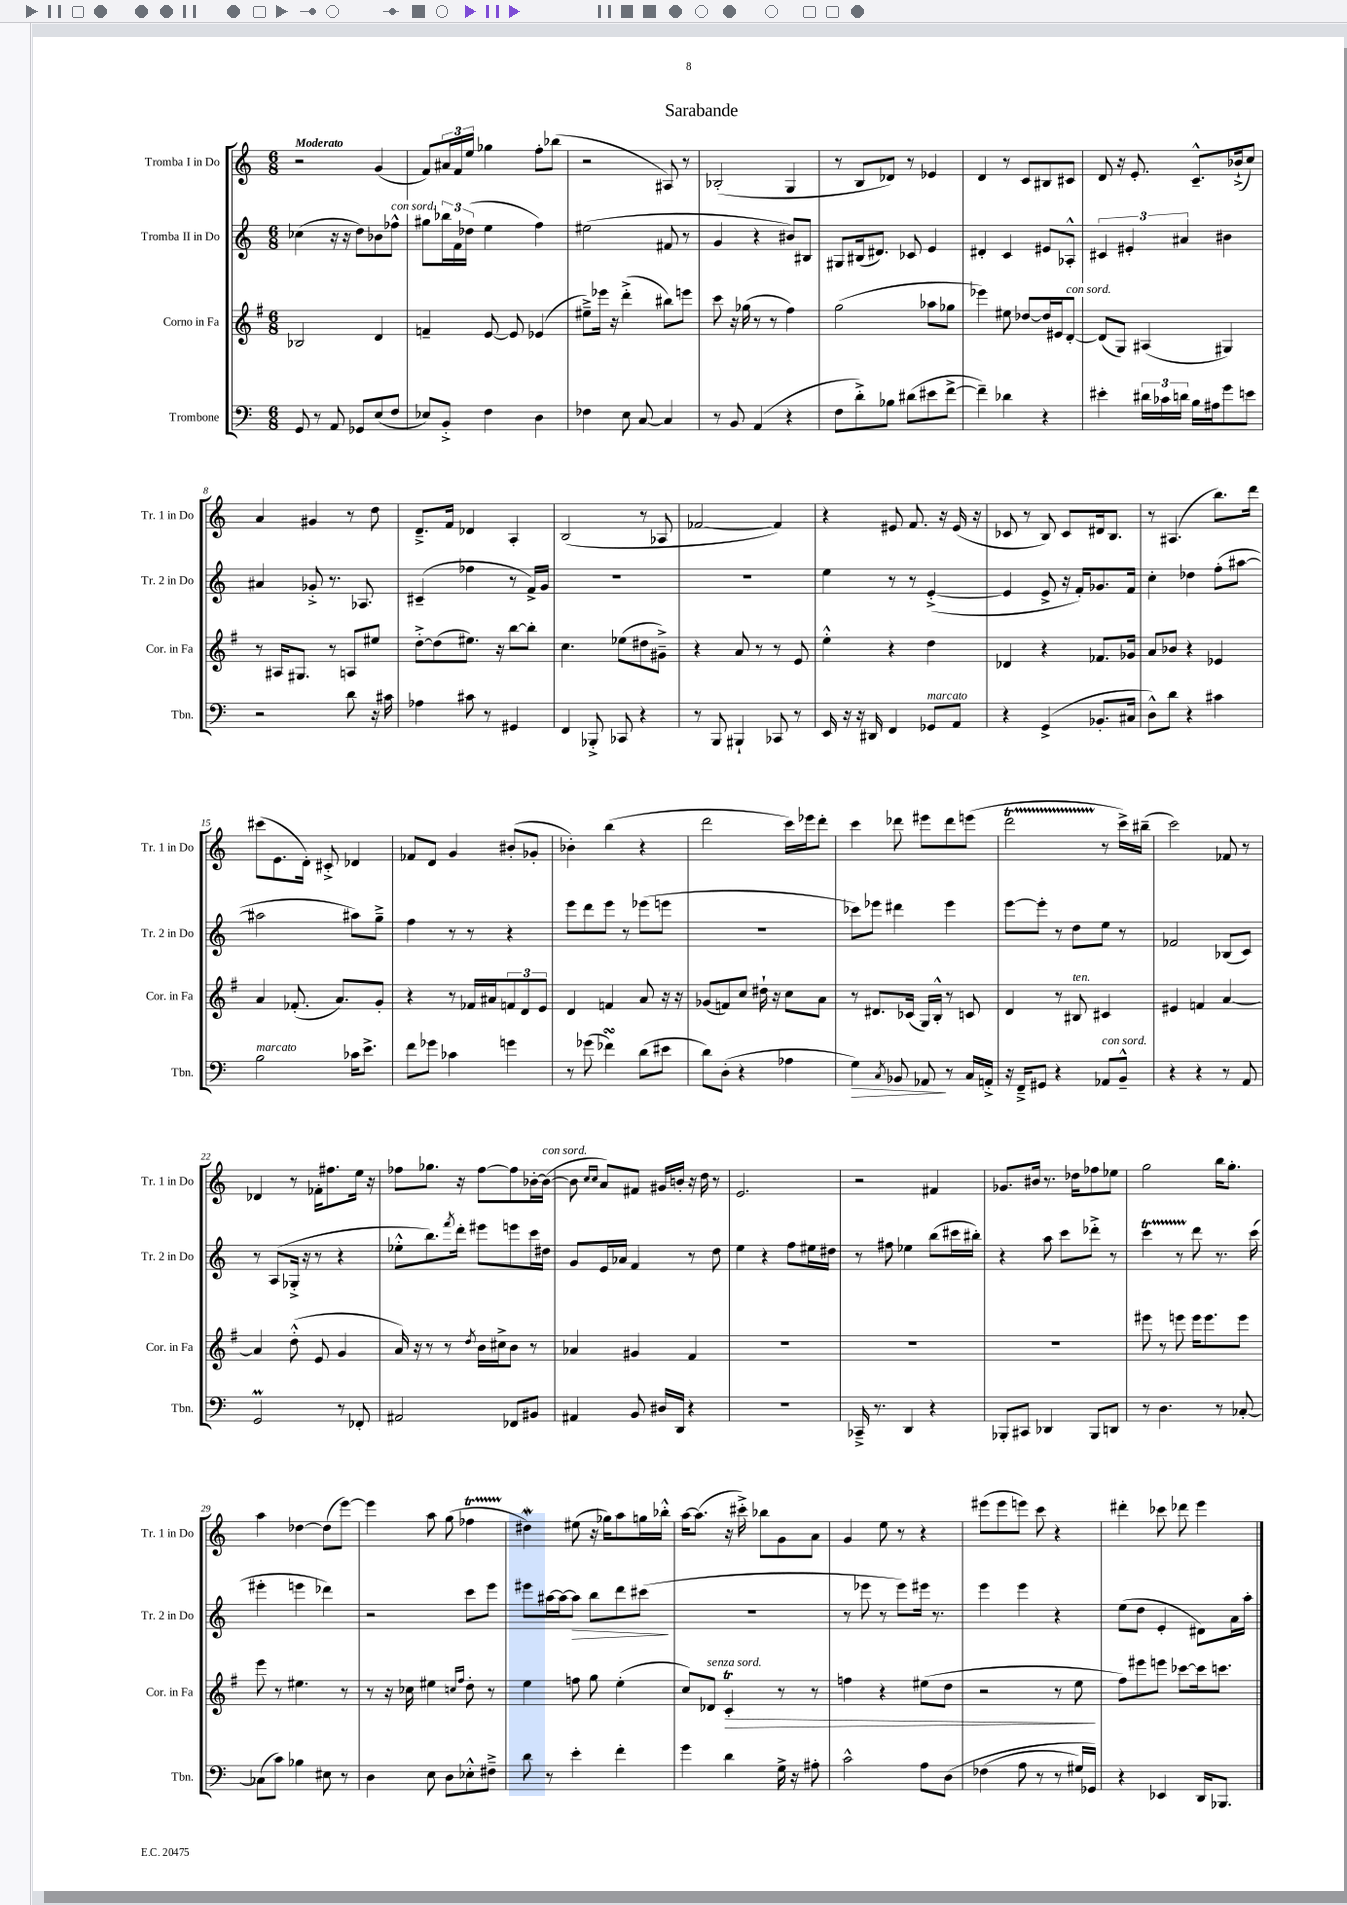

**kern	**kern	**kern	**kern
*staff4	*staff3	*staff2	*staff1
*clefF4	*clefG2	*clefG2	*clefG2
*k[]	*k[f#]	*k[]	*k[]
*M6/8	*M6/8	*M6/8	*M6/8
8GG	2B-	(4cc-	2r
8r	.	.	.
8AA	.	16r	.
.	.	16r	.
8GG-	.	8dd)	.
(8E	4d	8b-	(4g
8F	.	8ff-^^	.
=	=	=	=
8E-)	4f~	8gg#	8f)
8BB'^	.	24bb-	24a#
.	.	24f	24f
.	.	(24dd-	24ee
4F	[8e	4ee	4gg-
.	8e]	.	.
4D	(4e-	4ff)	8ff'
.	.	.	(8bb-
=	=	=	=
4F-	8ee#~^)	(2ee#	2r
.	16eee-	.	.
.	16r	.	.
8E	(4ddd'^	.	.
[8C	.	.	.
4C]	8bb#)	8f#	8A#)
.	8eee	8r	8r
=	=	=	=
8r	8ccc	4g	(2B-'
8BB	16r	.	.
.	(16gg-	.	.
(4AA	8r	4r	.
.	8r	.	.
4r	4ff#)	8b#)	4G
.	.	8B#	.
=	=	=	=
8F	(2gg	8G#	8r
8d'^)	.	(16B#	8B
.	.	8.d#)	.
8B-	.	.	8d-)
(8d#	.	8c-	8r
8e#	8aa-	4e	4e-
[8f^	8gg-	.	.
=	=	=	=
4f~])	4eee-)	4d#'	4d
4d-	8ee#	4c	8r
.	[8dd-	.	8c
4r	16dd-]	8e#	8B#
.	16e#	.	.
.	[8d'	8A-'^^	8c#
=	=	=	=
4e#'	(8d]	6c#	8d
.	8G)	.	16r
.	.	6e#'	.
.	.	.	8.e'
24d#	(4A#	.	.
24c-	.	.	.
24d	.	6a#	.
16B	.	.	8.c~^^
16A#	.	.	.
8g	4G#)	4b#	.
.	.	.	(16b-`^
8e	.	.	8cc)
=	=	=	=
2r	8r	4a#	4a
.	16A#	.	.
.	8.G#	.	.
.	.	8g-'^	4g#
.	8r	8.r	.
8d	8A	.	8r
.	.	8.A-	.
16r	8ee#	.	8dd
16c#	.	.	.
=	=	=	=
4A-	[8dd'^	(4c#~	8.d~^
.	(8dd]	.	.
.	.	.	16f
8c#	8.ee#)	4ff-	4d-
8r	.	.	.
.	16r	.	.
4GG#	[8bb	8r	4A'
.	8bb']	16f^)	.
.	.	16g	.
=	=	=	=
4FF	4.cc	2.r	(2B
8BBB-'^	.	.	.
8CC-	(8ee-	.	.
4r	8dd#	.	8r
.	8g#~^)	.	8A-
=	=	=	=
8r	4r	2.r	[2f-
8BBB	.	.	.
4BBB#`	8a	.	.
.	8r	.	.
8CC-	8r	.	4f-])
8r	8e	.	.
=	=	=	=
16EE	4ee'^^	4ee	4r
16r	.	.	.
16r	.	.	.
16DD#	.	.	.
4FF	4r	8r	8e#
.	.	8r	8.f
8GG-	4dd	([4e'^	.
.	.	.	16r
8AA	.	.	(16e#
.	.	.	16r
=	=	=	=
4r	4d-	4e]	8c-
.	.	.	8r
(4GG^	4r	8e^	8B)
.	.	16r	8c-
.	.	16f')	.
8.BB-'	8.f-	8.g-	16d#
.	.	.	8.B
16C#	16g-	16f	.
=	=	=	=
8D^^)	8a	4cc'	8r
8d	8b-	.	(4.A#
4r	4r	4dd-	.
4c#	4e-	(8ff'	8.bb)
.	.	[8aa#	.
.	.	.	16ddd
=	=	=	=
2B	4a	2aa#]	(8ccc#
.	.	.	8.e
.	(8.f-'	.	.
.	.	.	16d')
.	.	.	8c#'^
.	8.a)	.	.
16c-	.	8aa#)	4d-
8.e^	.	.	.
.	8g'	8gg~^	.
=	=	=	=
8f	4r	4ff	8f-
8g-	.	.	8d
4c-	8r	8r	4g
.	16f-	8r	.
.	16a#	.	.
4g	12f	4r	(8b#'
.	12d	.	.
.	.	.	8g-'
.	12e	.	.
=	=	=	=
8r	4d	8eee	4b-')
(8g-	.	8ddd	.
4f-)	4f	8eee	(4bb
.	.	8r	.
(8d	8a	(8eee-	4r
8e#	16r	8eee	.
.	16r	.	.
=	=	=	=
8d)	(8g-	2.r	2ddd
(8D'	8f)	.	.
4r	8cc	.	.
.	16dd#`	.	.
.	16r	.	.
4A-	8cc	.	16ccc)
.	.	.	16eee-
.	8a	.	8ddd'
=	=	=	=
4G)	8r	8ccc-)	4ccc
.	8.d#	8eee-	.
8qC	.	.	.
8BB-	.	4ddd#	8ddd-
.	(16c-	.	.
8AA-	16G)	.	8eee#
.	16B'^^	.	.
8r	8r	4eee-	8ddd-
16C	8c	.	(8eee
16AA'^	.	.	.
=	=	=	=
16r	4d	[8eee	2ddd
16FF~^	.	.	.
8GG#	.	8eee']	.
4r	8r	8r	.
.	8B#	8dd	.
8AA-	4c#	8ee	8r
8BB~^^	.	8r	16ccc^)
.	.	.	(16bb#~
=	=	=	=
4r	4e#	2f-	2ccc)
4r	4f	.	.
8r	[4a	(8B-	8f-
8AA	.	8c)	8r
=	=	=	=
2GG	4a]	8r	4d-
.	.	(8A	.
.	(8dd'^^	16G-'^	8r
.	.	16r	.
.	8e	8r	16f-'
.	.	.	8.ff#
8r	4g	4r	.
8FF-'	.	.	16ee
.	.	.	16r
=	=	=	=
2AA#	16a)	8ee-'^^	8ff-
.	16r	.	.
.	8r	8.bb)	8.gg-
.	8r	.	.
.	.	8qfff	.
.	.	16ddd'	16r
.	8qdd	.	.
.	16b	8eee#	[8ff-
.	16cc#^	.	.
8FF-	8b	8eee	8ff-]
8BB#	8r	16ccc	[16b-'
.	.	16dd#	(16b-_
=	=	=	=
4AA#	4a-	8g	8b-]
.	.	.	16qqcc
.	.	.	16qqcc
.	.	16e	8a)
.	.	16a-	.
8BB	4g#	4f	8f#
16D#	.	.	16g#
16DD	.	.	16b'
4r	4f#	8r	16r
.	.	.	16dd
.	.	8dd	8r
=	=	=	=
2.r	2.r	4ee	2.e
.	.	4r	.
.	.	8ff	.
.	.	16ee#	.
.	.	16dd#	.
=	=	=	=
16CC-~^	2.r	8r	2r
8.r	.	.	.
.	.	8ff#	.
4DD	.	4ee-	.
4r	.	(8bb	4f#
.	.	16ccc#	.
.	.	16bb#')	.
=	=	=	=
8BBB-'	2.r	4r	8.g-
8CC#	.	.	.
.	.	.	16b#
4DD-	.	8aa	8.r
.	.	8ccc	.
.	.	.	16dd-
8BBB-	.	8ddd-'^	8ff-
8DD	.	8r	8ee-
=	=	=	=
8r	8eee#	4ccc	2gg
4.D	8r	.	.
.	8eee	8r	.
.	16eee	8ddd	.
.	8.eee	.	.
8r	.	8.r	16bb
.	.	.	8.gg'
[8C-'	8eee	.	.
.	.	(16ccc	.
=	=	=	=
(8C-]	8eee	4eee#'	4aa
8c)	8r	.	.
4B-	4.ee#	4eee	[4dd-
8E#	.	4ddd-)	(8dd-]
8r	8r	.	[8eee)
=	=	=	=
4D	8r	2r	4eee]
.	16r	.	.
.	16cc-	.	.
8E	4ee#	.	8aa
8D	.	.	(8gg
.	16qqcc	.	.
.	16qqff#	.	.
8E-'^^	8dd'	8ccc	4ff-
8F#~^	8r	8eee	.
=	=	=	=
8d	4ee	8eee#	4dd#)
8r	.	[16aa#	.
.	.	16aa#_	.
4e'	8ff	8aa#]	(8ee#
.	8gg	8bb	16r
.	.	.	16gg-)
4f'	(4ee'	8ddd	8aa
.	.	(8ccc#	16gg
.	.	.	16bb-'^^
=	=	=	=
4g	8cc)	2.r	[16aa
.	.	.	(8.aa]
.	8d-	.	.
4d	4c'	.	16r
.	.	.	16ccc#'^)
.	.	.	8bb-
16G^	8r	.	8g
16r	.	.	.
8A#'	8r	.	8a
=	=	=	=
2c^^	4ff	8r	4g
.	.	8eee-	.
.	4r	8r	8ee
.	.	8eee-)	8r
8A	(8ee#	16eee#	4r
.	.	8.r	.
&(8D	8dd	.	.
=	=	=	=
(4F-	2r	4eee	(8eee#
.	.	.	8eee#
8A	.	4eee	8eee)
8r	.	.	8ccc
8r	8r	4r	4r
16G#)	8ee	.	.
16GG-&)	.	.	.
=	=	=	=
4r	8ff#)	(8ee	4ddd#'
.	8eee#	8dd	.
4EE-	8eee	4e'	8ccc-
.	[8ccc-	.	8ddd-
16DD	16ccc-]	8d#)	4eee
8.BBB-	8.ccc	.	.
.	.	16a	.
.	.	16aa'	.
==	==	==	==
*-	*-	*-	*-
